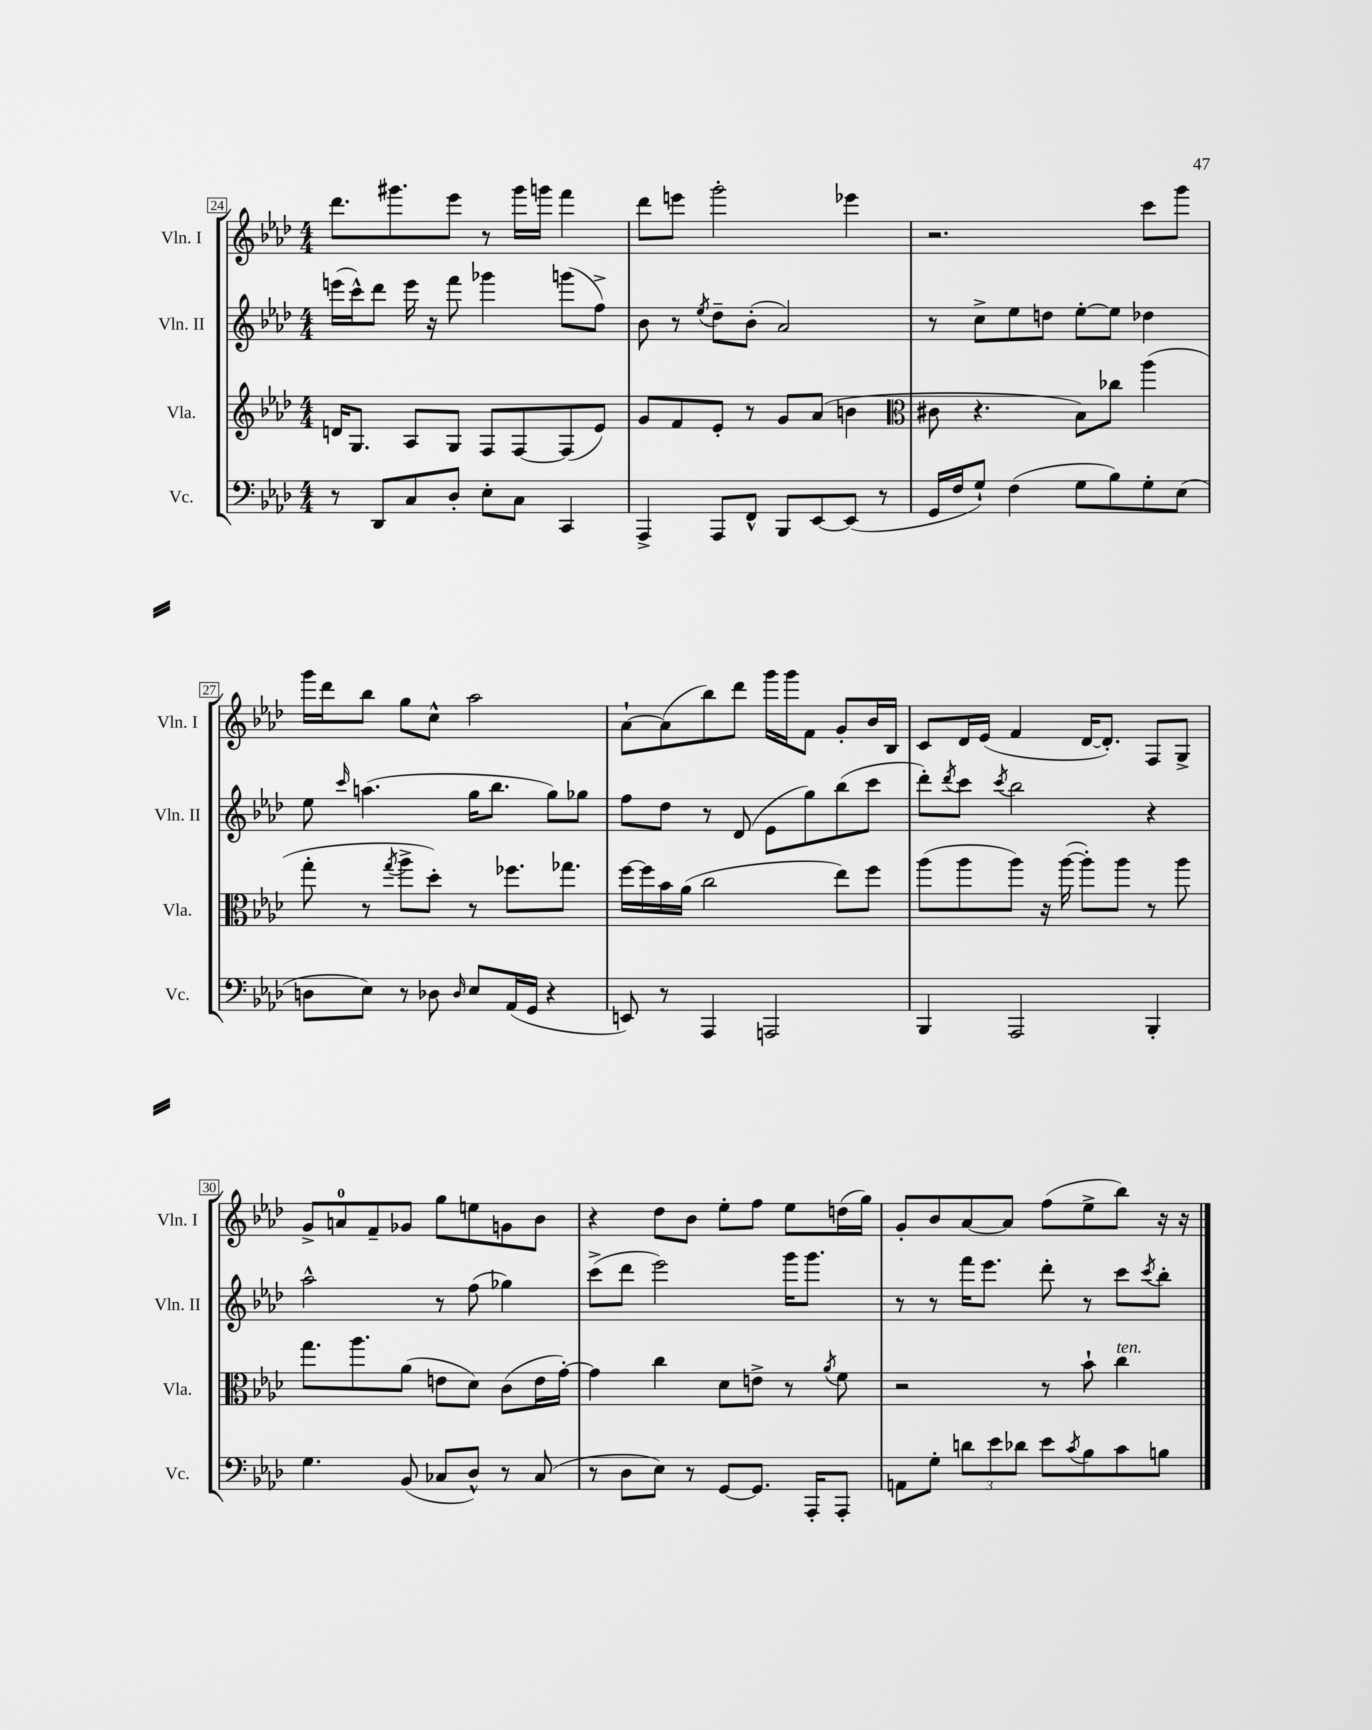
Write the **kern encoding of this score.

**kern	**kern	**kern	**kern
*staff4	*staff3	*staff2	*staff1
*clefF4	*clefG2	*clefG2	*clefG2
*k[b-e-a-d-]	*k[b-e-a-d-]	*k[b-e-a-d-]	*k[b-e-a-d-]
*M4/4	*M4/4	*M4/4	*M4/4
8r	16d/LK	(16eee\LL	8.ddd-\L
.	8.G/J	16ccc^^\J)	.
8DD-/L	.	8ddd-\J	.
.	.	.	8.ggg#\
8C/	8A-/L	16eee\	.
.	.	16r	.
8D-'/J	8G/J	8fff\	8eee-\J
8E-'\L	8F/L	4ggg-\	8r
8C\J	[8F/	.	16ggg#\LL
.	.	.	16ggg\JJ
4CC/	(8F/]	(8ggg\L	4fff\
.	8e-/J)	8ff^\J)	.
=	=	=	=
4AAA-^/	8g/L	8b-\	8ddd-\L
.	8f/	8r	8eee\J
.	.	8qee-/	.
8AAA-/L	8e-'/J	8dd-~\L	2ggg'\
8FF^^/J	8r	(8b-'\J	.
8BBB-/L	8g/L	2a-/)	.
[8EE-/	(8a-/J	.	.
(8EE-/]J	4b\	.	4eee-\
8r	.	.	.
=	=	=	=
*	*clefC3	*	*
16GG/LL	8c#\	8r	2.r
16F/J	.	.	.
8G`/J)	4.r	8cc^\L	.
(4F\	.	8ee-\	.
.	.	8dd\J	.
8G\L	8B-\L)	[8ee-'\L	.
8B-\)	8cc-\J	8ee-\]J	.
8G'\	(4aa-\	4dd-\	8ccc\L
(8E-\J	.	.	8ggg\J
=	=	=	=
8D\L	8gg'\	8ee-\	16ggg\LL
.	.	.	16ddd-\J
.	.	16qqccc/	.
8E-\J)	8r	(4.aa\	8bb-\J
.	8qgg/	.	.
8r	8aa-^\L	.	8gg\L
8D-\	8dd-'\J)	.	8cc^^\J
16qqD-/	.	.	.
8E-/L	8r	16gg\LK	2aa-\
.	.	8.bb-\J	.
(16AA-/L	8.ff-\L	.	.
16GG/JJ	.	.	.
4r	.	8gg\L)	.
.	8.gg-\J	.	.
.	.	8gg-\J	.
=	=	=	=
8EE/)	[16ff\LL	8ff\L	[8a-`\L
.	16ff\]	.	.
8r	16b-\	8dd-\J	(8a-\]
.	(16a-\JJ	.	.
4AAA-/	2cc\	8r	8bb-\)
.	.	(8d-/	8ddd-\J
2AAA/	.	8e-\L	16ggg\LL
.	.	.	16ggg\J
.	.	8gg\)	8f\J
.	8ee-\L)	(8bb-\	8g'/L
.	8ff\J	8ccc\J	16b-/L
.	.	.	16B-/JJ
=	=	=	=
4BBB-/	(8aa-\L	8ddd-'\L)	8c/L
.	.	8qddd-/	.
.	8aa-\	8ccc\J	16d-/L
.	.	.	(16e-/JJ
.	.	8qccc/	.
2AAA-/	8aa-\J)	2bb-\	4f/
.	16r	.	.
.	([16aa-\	.	.
.	8aa-'\]L)	.	[16d-/LK
.	.	.	8.d-'/]J)
.	8aa-\J	.	.
4BBB-'/	8r	4r	8F/L
.	8aa-\	.	8G^/J
=	=	=	=
4.G\	8.gg\L	2aa-^^\	8g^/L
.	.	.	8a/
.	8.aa-\	.	.
.	.	.	8f~/
(8BB-/	(8a-\J	.	8g-/J
8C-/L	8e\L	8r	8gg\L
8D-^^/J)	8d-\J)	(8ff\	8ee\
8r	(8c\L	4gg-\)	8g\
(8C-/	16e\L	.	8b-\J
.	[16g'\JJ)	.	.
=	=	=	=
8r	4g\]	(8ccc^\L	4r
8D-\L	.	8ddd-\J	.
8E-\J)	4cc\	2eee-\)	8dd-\L
8r	.	.	8b-\J
[8GG/L	8d-\L	.	8ee-'\L
8.GG/]J	8e^\J	.	8ff\J
.	8r	16ggg\LK	8ee-\L
16AAA-'/LK	.	8.ggg\J	.
.	8qa-/	.	.
8AAA-'/J	8f\	.	(16dd\L
.	.	.	16gg\JJ)
=	=	=	=
8AA\L	2r	8r	8g'/L
8G'\J	.	8r	8b-/
12d\L	.	16fff\LK	[8a-/
.	.	8.eee-\J	.
12e-\	.	.	.
.	.	.	8a-/]J
12d-\J	.	.	.
8e-\L	8r	8ddd-'\	(8ff\L
8qc/	.	.	.
8B-\	8b-`\	8r	8ee-^\
8c\	4cc\	8ccc\L	8bb-\J)
.	.	8qccc/	.
8B\J	.	8bb-'\J	16r
.	.	.	16r
==	==	==	==
*-	*-	*-	*-
